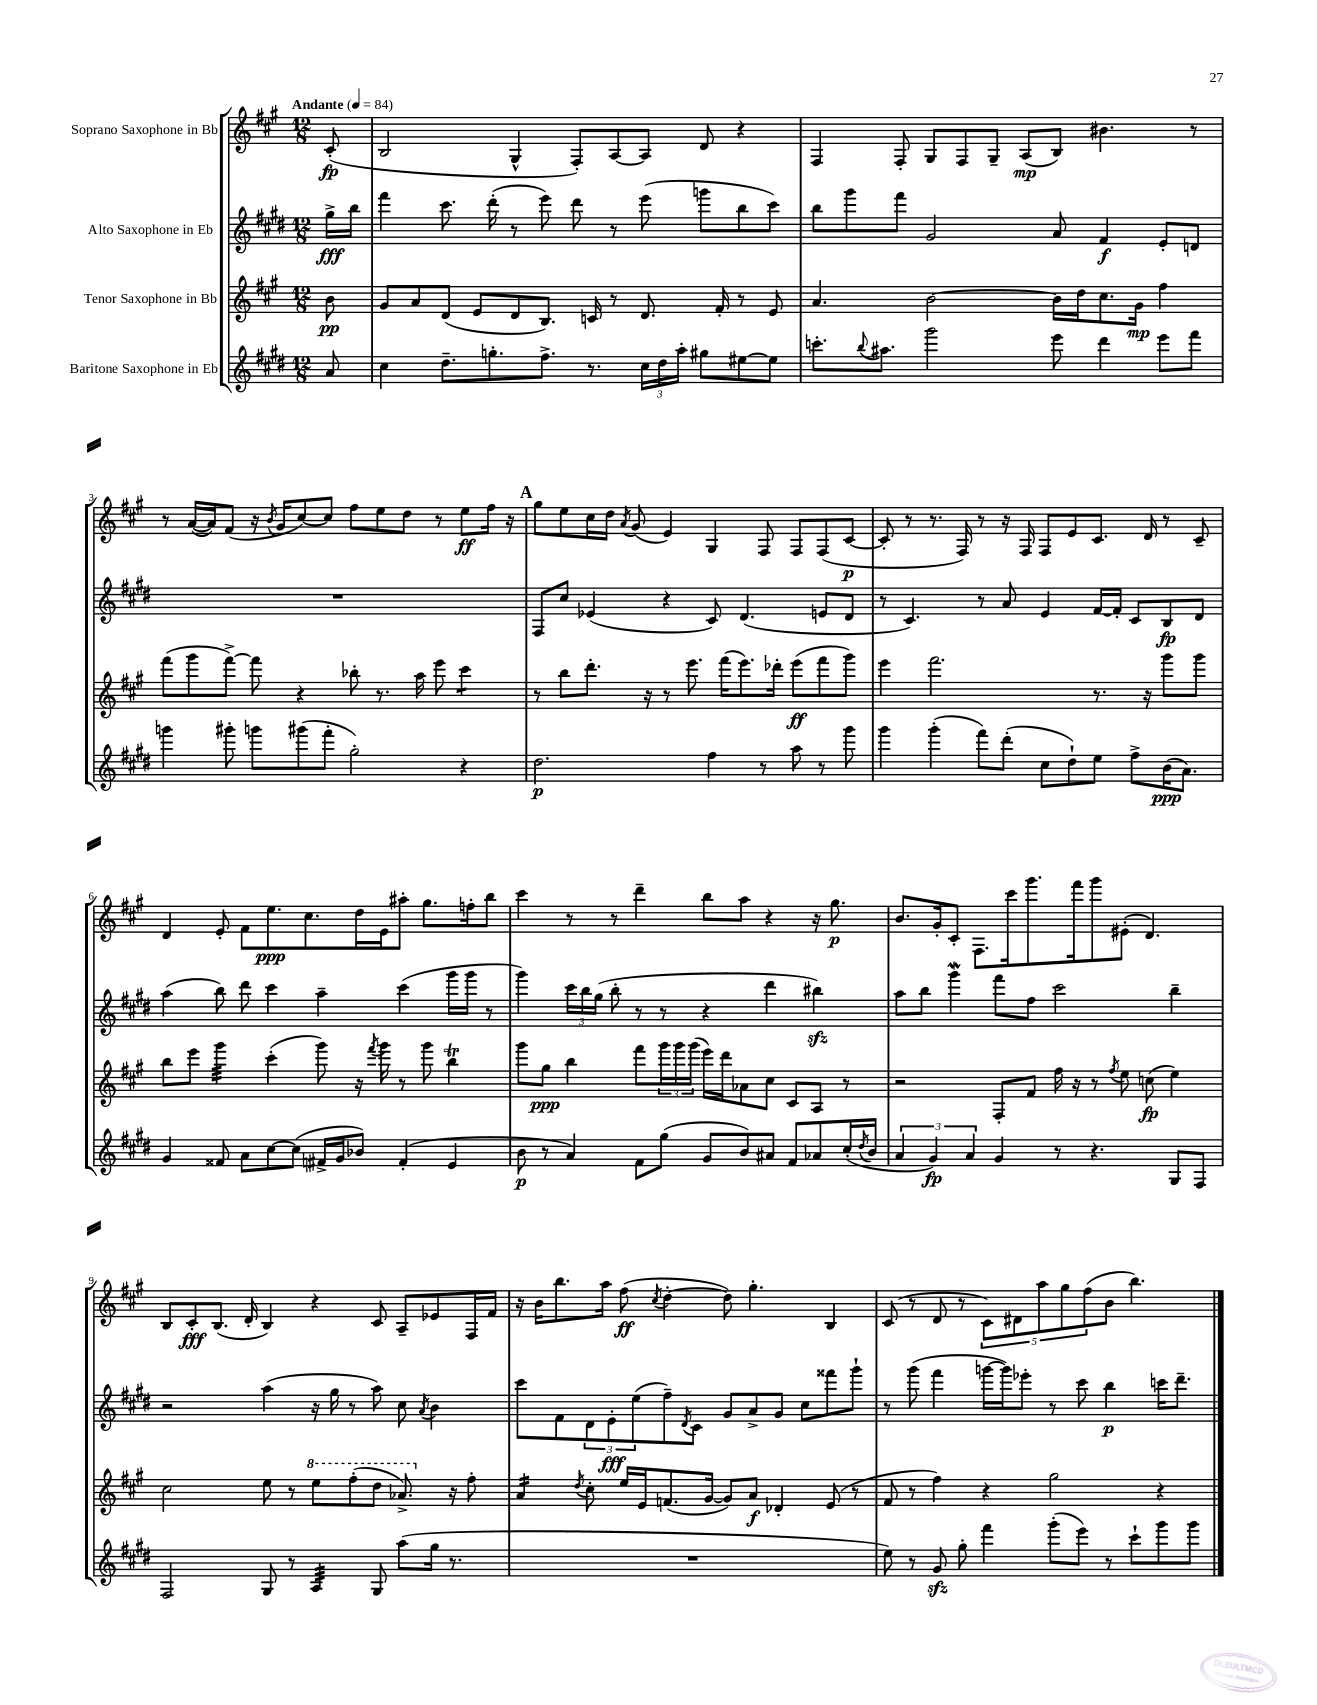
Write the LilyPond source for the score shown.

<<
\new StaffGroup <<
\new Staff = "s0" \with { instrumentName = "Soprano Saxophone in Bb" } {
    \clef treble \key a \major \numericTimeSignature \time 12/8 \partial 8 \tempo "Andante" 4 = 84
    cis'8-.\fp( |
    b2 gis4-^ fis8-.) a8~ a8 d'8 r4 |
    fis4 fis8-. gis8 fis8 gis8-- a8\mp( b8) bis'4. r8 |
    r8 a'16~( a'16) fis'8( r16 \acciaccatura { b'8 } gis'16 cis''8~) cis''8 fis''8 e''8 d''8 r8 e''8\ff fis''16 r16 |
    \mark \markup { \bold "A" } gis''8 e''8 cis''16 d''16 \acciaccatura { a'8 } gis'8( e'4) gis4 fis8 fis8 fis8( cis'8~\p |
    cis'8-. r8 r8. fis16) r8 r16 fis16 fis8 e'8 cis'8. d'16 r8 cis'8-- |
    d'4 e'8-. fis'8 e''8.\ppp cis''8. d''16 e'16 ais''8-. gis''8. f''16-. b''8 |
    cis'''4 r8 r8 d'''4-- b''8 a''8 r4 r16 gis''8.\p |
    b'8. gis'16-. cis'8-. fis8. cis'''16 gis'''8. fis'''16 gis'''8 eis'8-.( d'4.) |
    b8 cis'8-.\fff b8.( d'16-. b4) r4 cis'8 a8-- ees'8 fis16 fis'16 |
    r16 b'16 b''8. a''16 fis''8\ff( \acciaccatura { cis''8 } d''4~-. d''8) gis''4.-. b4 |
    cis'8( r8 d'8 r8 \tuplet 5/4 { cis'8) dis'8 a''8 gis''8 fis''8( } b'8 b''4.) \bar "|." |
}
\new Staff = "s1" \with { instrumentName = "Alto Saxophone in Eb" } {
    \clef treble \key e \major \numericTimeSignature \time 12/8 \partial 8
    gis''16->\fff b''16 |
    fis'''4 cis'''8. dis'''16-.( r8 e'''8) dis'''8 r8 e'''8( g'''8 b''8 cis'''8) |
    b''8 gis'''8 fis'''8 gis'2 a'8 fis'4\f e'8-. d'8 |
    R1. |
    \mark \markup { \bold "A" } fis8 cis''8 ees'4( r4 cis'8) dis'4.( e'8 dis'8 |
    r8 cis'4.) r8 a'8 e'4 fis'16~ fis'16-. cis'8 b8\fp dis'8 |
    a''4( b''8) dis'''8 cis'''4 a''4-- cis'''4( gis'''16 gis'''16 r8 |
    gis'''4) \tuplet 3/2 { cis'''16 b''16 gis''16( } b''8-. r8 r8 r4 dis'''4 bis''4\sfz) |
    a''8 b''8 gis'''4\mordent fis'''8 fis''8 cis'''2 b''4-- |
    r2 a''4( r16 gis''16 r8 a''8) cis''8 \acciaccatura { a'8 } b'4 |
    cis'''8 fis'8 \tuplet 3/2 { dis'8 e'8-.\fff e''8( } fis''8--) \acciaccatura { dis'8 } cis'8 gis'8 a'8-> gis'8 cis''8 fisis'''8 gis'''8-! |
    r8 gis'''8( fis'''4 g'''16~ g'''16) ees'''8-. r8 cis'''8 b''4\p c'''16 dis'''8.-- \bar "|." |
}
\new Staff = "s2" \with { instrumentName = "Tenor Saxophone in Bb" } {
    \clef treble \key a \major \numericTimeSignature \time 12/8 \partial 8
    b'8\pp |
    gis'8 a'8 d'8( e'8 d'8 b8.) c'16 r8 d'8. fis'16-. r8 e'8 |
    a'4. b'2~ b'16 d''16 cis''8. gis'16\mp fis''4 |
    fis'''8( gis'''8 fis'''8~->) fis'''8 r4 bes''8-. r8. a''16 e'''8 cis'''4:8 |
    \mark \markup { \bold "A" } r8 b''8 d'''8.-. r16 r8 e'''8. fis'''16( e'''8.) des'''16-. e'''8\ff( fis'''8 gis'''8) |
    e'''4 fis'''2. r8. r16 gis'''8 gis'''8 |
    b''8 e'''8 gis'''4:32 cis'''4-.( gis'''8) r16 \acciaccatura { fis'''8 } gis'''16 r8 gis'''8 b''4\trill |
    gis'''8 gis''8\ppp b''4 fis'''8 \tuplet 3/2 { gis'''16 gis'''16 gis'''16( } e'''16) d'''16 aes'8 cis''8 cis'8 a8 r8 |
    r2 fis8-. fis'8 fis''16 r16 r8 \acciaccatura { fis''8 } e''8 c''8\fp( e''4) |
    cis''2 e''8 r8 \ottava #1 e'''8 fis'''8-.( d'''8 aes''8.->) \ottava #0 r16 fis''8-. |
    a'4:16 \acciaccatura { d''8 } cis''8-. e''16 e'16 f'8.( gis'16~ gis'8) a'8\f des'4-. e'8( r8 |
    fis'8 r8 fis''4) r4 gis''2 r4 \bar "|." |
}
\new Staff = "s3" \with { instrumentName = "Baritone Saxophone in Eb" } {
    \clef treble \key e \major \numericTimeSignature \time 12/8 \partial 8
    a'8 |
    cis''4 dis''8.-- g''8.-. fis''8.-> r8. \tuplet 3/2 { cis''16 dis''16 a''16-. } gis''8 eis''8~ eis''8 |
    c'''8.-. \appoggiatura { b''8 } ais''8. gis'''2 e'''8 dis'''4 e'''8 fis'''8 |
    g'''4 gis'''8-. g'''8 gis'''8( fis'''8-. gis''2-.) r4 |
    \mark \markup { \bold "A" } dis''2.\p fis''4 r8 a''8 r8 gis'''8 |
    gis'''4 gis'''4-.( fis'''8) dis'''8-.( cis''8 dis''8-!) e''8 fis''8-> b'16\ppp( a'8.) |
    gis'4 fisis'8 a'8 cis''8~ cis''8( fis'16-> gis'16 bes'8) fis'4-.( e'4 |
    b'8\p r8 a'4) fis'8 gis''8( gis'8 b'8) ais'8 fis'8 aes'8 cis''16-.( \acciaccatura { dis''8 } b'16 |
    \tuplet 3/2 { a'4 gis'4\fp) a'4 } gis'4 r8 r4. gis8 fis8 |
    fis2 gis8 r8 a4:32 gis8 a''8( gis''16 r8. |
    R1. |
    e''8) r8 gis'8\sfz gis''8-. fis'''4 gis'''8-.( e'''8) r8 cis'''8-! gis'''8 gis'''8 \bar "|." |
}
>>
>>
